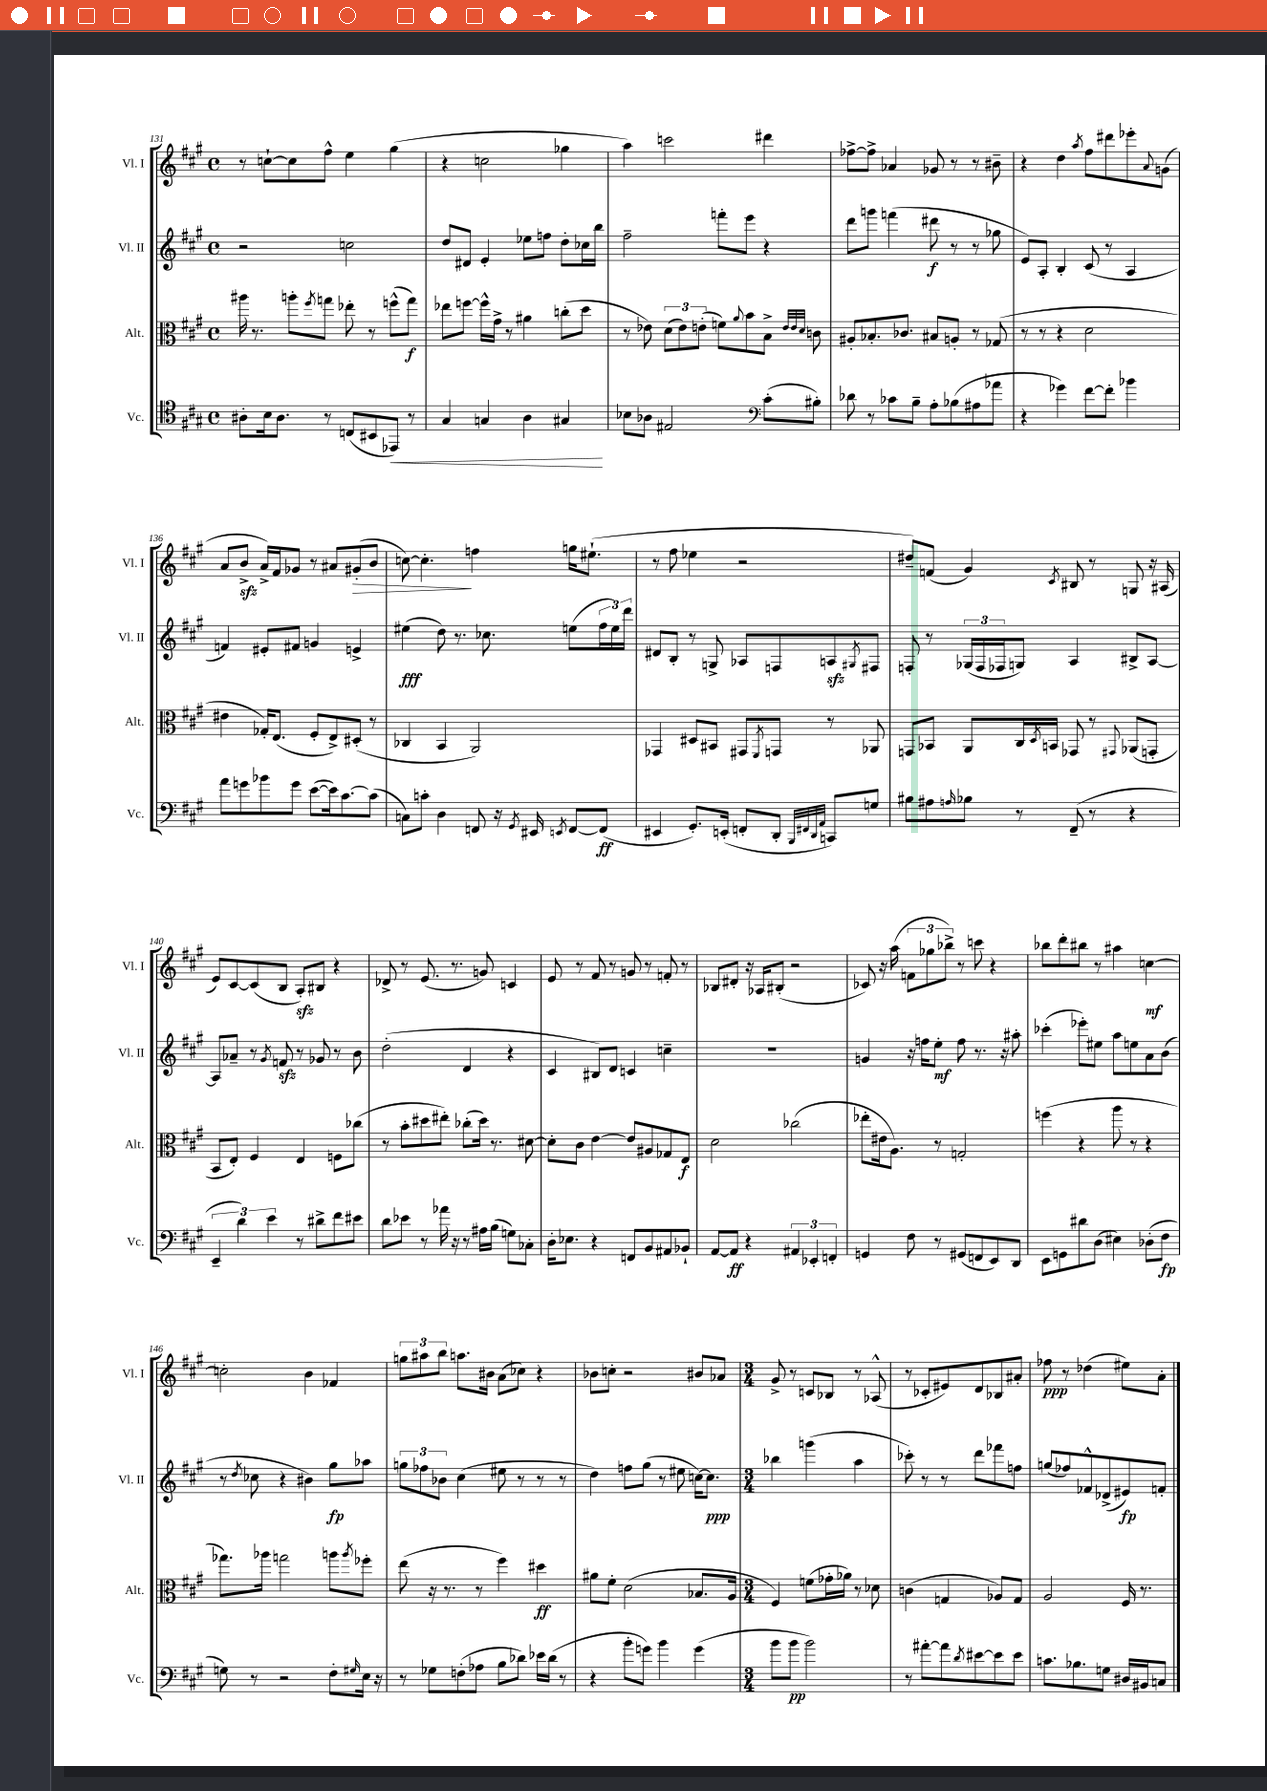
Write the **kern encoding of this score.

**kern	**kern	**kern	**kern
*staff4	*staff3	*staff2	*staff1
*clefC4	*clefC3	*clefG2	*clefG2
*k[f#c#g#]	*k[f#c#g#]	*k[f#c#g#]	*k[f#c#g#]
*M4/4	*M4/4	*M4/4	*M4/4
*met(c)	*met(c)	*met(c)	*met(c)
8A#'	16aa#	2r	8r
.	8.r	.	.
16B	.	.	[8cc`
8.A#	.	.	.
.	8aa'	.	8cc]
.	8qff#	.	.
8r	8gg	.	8ff#^^
(8C	8ee-'	2cc	4ee
8BB#	8r	.	.
8EE-)	(8ff^^	.	(4gg#
8r	8gg)	.	.
=	=	=	=
4G#	8ee-	8dd	4r
.	[8ff	8d#	.
4G	16ff^^]	4e'	2cc
.	16g#^	.	.
.	8r	.	.
4A	4a#	8ee-	.
.	.	8ff	.
4G#	(8cc'	8dd'	4gg-
.	8dd	16cc-	.
.	.	16bb	.
=	=	=	=
8B-	8r	2ff#~	4aa)
8A-	8e-)	.	.
2E#	(12d	.	2ccc
.	12e-)	.	.
.	(12e'	.	.
.	8f)	8fff'	.
.	8qqa	.	.
.	8b	8eee	.
*clefF4	*	*	*
(8c#'	8B^	4r	4ddd#
.	32qqe	.	.
.	32qqe	.	.
.	32qqd	.	.
8B#')	8c	.	.
=	=	=	=
8d-	8A#'	8ddd	[8ff-^
8r	8.B-'	8ggg	8ff-^]
8c-	.	(4fff	4a-
.	8.c-	.	.
8B~	.	.	.
8A'	8B#	8ddd#	8g-
(8B-	8A'	8r	8r
8A#	8r	8r	8r
8a-	(8G-	8gg-	8b#~
=	=	=	=
4r	8r	8e)	4r
.	8r	8A'	.
4g-)	4r	4B'	4dd
.	.	.	8qaa
[8f#	2d	(8c#	8ff#
8f#']	.	8r	8ddd#
4b-	.	4A	8eee-'
.	.	.	8qqa
.	.	.	(8g
=	=	=	=
8a	4e#	4f)	8a
8g	.	.	8b^
8b-	16G-')	8e#'	16a^)
.	(8.E	.	16f#
8g	.	8f#	8g-
([8e	8F#'	4g	8r
16e])	8E^)	.	8a#
[8.c#	.	.	.
.	(8D#'	4e^	(8g#'
(8c#]	8r	.	8b
=	=	=	=
8C)	4C-	(4ee#	[8cc)
8c'	.	.	4.cc']
4D	4BB	8dd)	.
.	.	8.r	.
8FF	2AA)	.	4ff
.	.	8.cc-	.
16r	.	.	.
8qGG#	.	.	.
16EE#	.	.	.
8qEE	.	.	.
[8FF	.	(8ee	16gg
.	.	.	(8.ee#`
(8FF]	.	24ff#	.
.	.	24ee)	.
.	.	24ddd	.
=	=	=	=
4EE#	4GG-	8d#	8r
.	.	8B'	8ff#
8.GG#')	8D#	8r	4ee-
.	8BB#	8G^	.
(16EE'	.	.	.
8FF'	8GG#	8A-	2r
.	8qFF#	.	.
8DD'	8GG	8F	.
32qqBBB	.	.	.
32qqFF#	.	.	.
32qqDD	.	.	.
32qqAA	.	.	.
8CC)	8r	8A	.
.	.	8qG#	.
8G	8AA-	8F#	.
=	=	=	=
8B#	8GG	8F'	8dd#~)
8A#	8BB-	8r	(8f
16qqA	.	.	.
8B-	8AA	(24G-	4g#)
.	.	24F	.
.	.	24F-	.
8r	16C#	8G)	.
.	8qD	.	.
.	16BB	.	.
.	.	.	8qc#
(8FF#~	8GG-	4A	8B#
8r	8r	.	8r
.	8qqGG#	.	.
4r	(8AA-	8B#^	8G
.	8GG'	[8A	16r
.	.	.	(16A#
=	=	=	=
6EE~	8BB	8A]	8e)
.	8E')	8a-~	[8c#
6d)	.	.	.
.	4F#	8r	(8c#]
6e	.	.	.
.	.	8qg#	.
.	.	8f	8B
8r	4E	8r	8A')
8d#^	.	8g-	8B#
8f#	8F	8r	4r
8e#	(8cc-	8b	.
=	=	=	=
8d	8r	(2dd'	8d-^
8e-	8b'	.	8r
8r	8dd#	.	(8.e
16a-	8ee#')	.	.
16r	.	.	8.r
8r	(8cc-'	4d	.
16A#	16dd#)	.	8g)
(16B	8.r	.	.
8G)	.	4r	4c
8C-'	[8d#	.	.
=	=	=	=
16D'	8d#']	4c#	8e
8.E-	.	.	.
.	8c#	.	8r
4r	[4e	8B#)	8f#
.	.	8d	8r
8FF	8e]	4c	8g
8BB	8A#	.	8r
8AA#	8G-	4cc~	8f'
8BB-`	8E	.	8r
=	=	=	=
[8AA	2d	1r	8B-
8AA]	.	.	8d#'
4r	.	.	16r
.	.	.	16A-
.	.	.	(8B#'
6AA#	(2cc-	.	2r
6EE-'	.	.	.
6FF'	.	.	.
=	=	=	=
4GG	8ee-'	4g	8c-)
.	16e#	.	16r
.	8.A)	.	(16aa
8F#	.	16r	12f
.	.	16ff	.
.	.	.	12gg-
8r	8r	8ee'	.
.	.	.	12bb-^)
(8GG#	2G'	8ff	8r
8FF	.	8.r	8ccc
8EE)	.	.	4r
.	.	16r	.
8DD	.	8aa#'	.
=	=	=	=
8EE	(4ff	(4ccc-'	8bb-
8GG	.	.	8ddd'
8d#	4r	8eee-')	8bb#
(8D	.	8ee#	8r
4E#)	8aa	8aa	4aa#
.	8r	8ee	.
(8D-'	4r	8a	[4cc
8F#	.	(8b	.
=	=	=	=
8G)	8.gg-)	8r	2cc']
.	.	8qdd	.
8r	.	8cc-	.
.	16aa-	.	.
2r	2gg	4r	.
.	.	4b#)	4b
8F#'	8aa	8gg#	4f-
16qqG#	8qaa	.	.
16E	8ff-'	8aa-	.
16r	.	.	.
=	=	=	=
8r	(8ee	12gg	12gg
.	.	12ff-	12aa#
8G-	16r	.	.
.	.	12b-	12bb
.	8.r	.	.
(8F'	.	(4cc#	8.aa
8A-	8r	.	.
.	.	.	16b#
8B	4ff#)	8ee#	(8a
8d-)	.	8r	8cc-)
16e-	4dd#	8r	4r
(16d-	.	.	.
8r	.	8r	.
=	=	=	=
4r	8a#	4dd)	8b-
.	8f#'	.	8cc'
8b'	(2d	8ff	2r
8g)	.	(8gg#	.
4b	.	8r	.
.	.	8ee#	.
(4g	8.B-	[16cc)	8b#
.	.	8.cc]	.
.	.	.	8a-
.	16A	.	.
=	=	=	=
*M3/4	*M3/4	*M3/4	*M3/4
8b	4F#)	4bb-	8g#^
8b	.	.	8r
2b)	(8f	(4ggg	8c
.	16g-'	.	8B-
.	16a-)	.	.
.	8r	4aa	8r
.	8d-	.	(8A-^^
=	=	=	=
8r	(4c	8ccc-')	8r
[8a#'	.	8r	8c-'
8a#]	4G	8r	8e#)
8qd	.	.	.
[8e#	.	8ddd	8d
8e#]	8A-)	8fff-	8B-
8e#	8G	8ff	8a#'
=	=	=	=
8.c	2A	(8gg	8ff-
.	.	8ff-)	8r
8.B-	.	.	.
.	.	8f-^^	(4dd-
8G	.	(8d-^	.
16D#	16F#	8e#)	8ee#)
16BB#	8.r	.	.
8C	.	8f'	8a'
==	==	==	==
*-	*-	*-	*-
